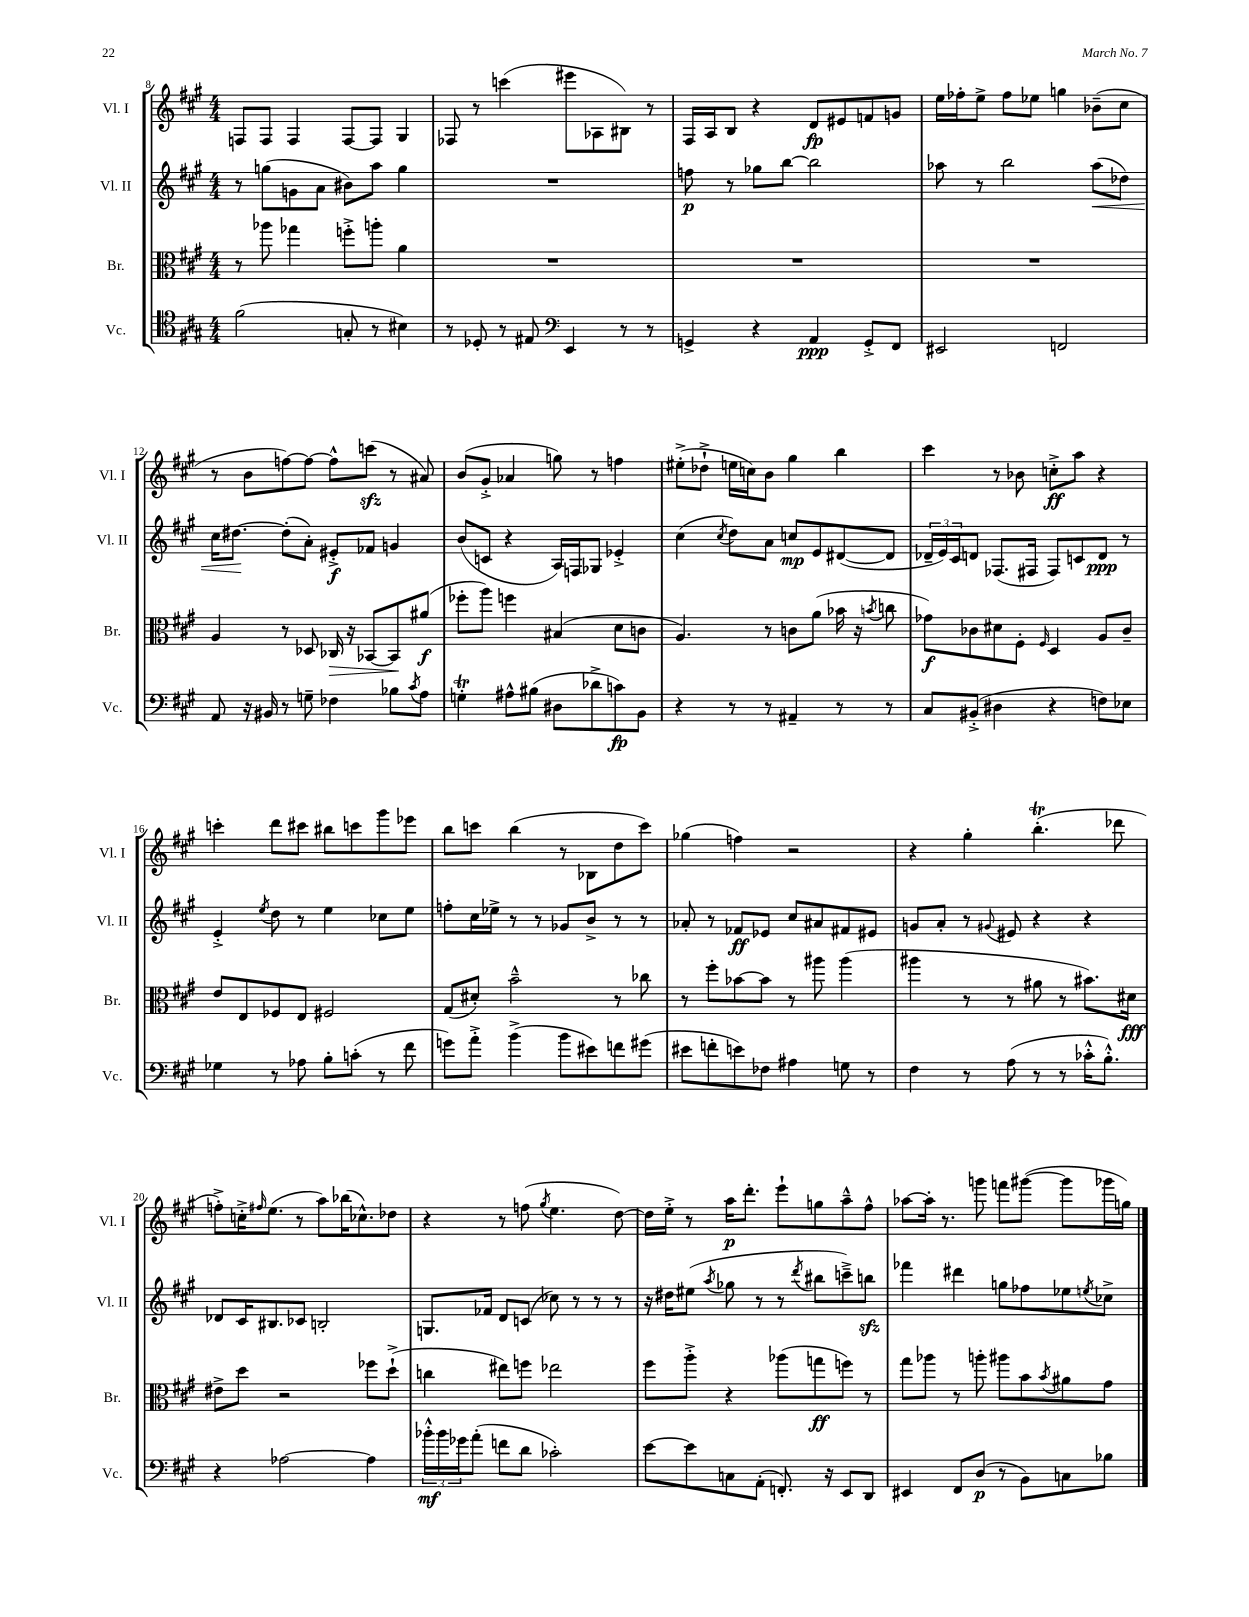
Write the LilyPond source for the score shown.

<<
\new StaffGroup <<
\new Staff = "s0" \with { instrumentName = "Vl. I" shortInstrumentName = "Vl. I" } {
    \clef treble \key a \major \numericTimeSignature \time 4/4
    f8 f8 f4 f8~ f8 gis4 |
    fes8 r8 c'''4( eis'''8 aes8 bis8) r8 |
    fis16 a16 b8 r4 d'8\fp eis'8 f'8 g'8 |
    e''16 fes''16-. e''8-> fes''8 ees''8 g''4 bes'8--( cis''8 |
    r8 b'8 f''8~) f''8~ f''8-^ c'''8\sfz( r8 ais'8) |
    b'8( gis'8-.-> aes'4 g''8) r8 f''4 |
    eis''8-.->( des''8-!-> e''16 c''16) b'8 gis''4 b''4 |
    cis'''4 r8 bes'8 c''8-.->\ff a''8 r4 |
    c'''4-. d'''8 cis'''8 bis''8 c'''8 gis'''8 ees'''8 |
    b''8 c'''8 b''4( r8 bes8 d''8 c'''8) |
    ges''4( f''4) r2 |
    r4 gis''4-. b''4.-.\trill( des'''8 |
    f''8-.->) c''16-.-> \grace { fis''16 } e''8.( r8 a''8) bes''16( ces''8.-^) des''8 |
    r4 r8 f''8( \acciaccatura { gis''8 } e''4. d''8~) |
    d''16 e''16-.-> r8 a''16\p d'''8.-. e'''8-! g''8 a''8---^ fis''8-^ |
    aes''8~ aes''16-. r8. g'''8 f'''8 gis'''8~( gis'''8 ges'''16 g''16) \bar "|." |
}
\new Staff = "s1" \with { instrumentName = "Vl. II" shortInstrumentName = "Vl. II" } {
    \clef treble \key a \major \numericTimeSignature \time 4/4
    r8 g''8( g'8 a'8 bis'8) a''8 g''4 |
    R1 |
    f''8\p r8 ges''8 b''8~ b''2 |
    aes''8 r8 b''2 aes''8\<( des''8) |
    cis''16 dis''8.~\! dis''8-.( a'8-.) eis'8-.->\f fes'8 g'4 |
    b'8( c'8 r4 a16) f16 ges8 ees'4-.-> |
    cis''4( \acciaccatura { cis''8 } d''8) a'8 c''8\mp e'8 dis'8~( dis'8 |
    \tuplet 3/2 { des'16-- e'16) cis'16 } d'8 fes8.( fis16 fis8) c'8 d'8\ppp r8 |
    e'4-.-> \acciaccatura { e''8 } d''8 r8 e''4 ces''8 e''8 |
    f''8-. cis''16 ees''16-> r8 r8 ges'8 b'8-> r8 r8 |
    aes'8-. r8 fes'8\ff ees'8 cis''8 ais'8 fis'8 eis'8 |
    g'8 a'8-. r8 \appoggiatura { gis'8 } eis'8 r4 r4 |
    des'8 cis'16 bis8. ces'8 b2-. |
    g8. fes'16 d'8 c'8( ces''8) r8 r8 r8 |
    r16 dis''16 eis''8( \acciaccatura { a''8 } ges''8 r8 r8 \acciaccatura { d'''8 } bis''8 c'''8--->) b''8\sfz |
    fes'''4 dis'''4 g''8 fes''8 ees''8 \acciaccatura { e''8 } ces''8-> \bar "|." |
}
\new Staff = "s2" \with { instrumentName = "Br." shortInstrumentName = "Br." } {
    \clef alto \key a \major \numericTimeSignature \time 4/4
    r8 aes''8 ges''4 f''8-.-> a''8-. a'4 |
    R1 |
    R1 |
    R1 |
    a4 r8 des8 ces16\> r16 bes,8~ bes,8\! ais'8\f( |
    fes''8-. a''8) f''4 bis4( d'8 c'8 |
    a4.) r8 c'8 a'8( bes'16 r16 \acciaccatura { b'8 } c''8 |
    ges'8\f) ces'8 dis'8 fis8-. \grace { fis16 } d4 a8 ces'8-- |
    e'8 e8 fes8 e8 fis2 |
    gis8( dis'8-.) b'2---^ r8 ces''8 |
    r8 fis''8-. bes'8~ bes'8 r8 ais''8 ais''4( |
    ais''4 r8 r8 ais'8 r8 bis'8.) dis'16\fff |
    eis'8-> d''8 r2 fes''8 d''8-!->( |
    c''4 eis''8) f''8 ees''2 |
    fis''8 a''8-.-> r4 aes''8( g''8\ff f''8) r8 |
    gis''8 aes''8 r8 a''8-. ais''8 b'8 \acciaccatura { b'8 } ais'8 gis'8 \bar "|." |
}
\new Staff = "s3" \with { instrumentName = "Vc." shortInstrumentName = "Vc." } {
    \clef tenor \key a \major \numericTimeSignature \time 4/4
    fis'2( g8-. r8 bis4) |
    r8 des8-. r8 eis8 \clef bass e,4 r8 r8 |
    g,4-> r4 a,4\ppp g,8-.-> fis,8 |
    eis,2 f,2 |
    a,8 r16 bis,16 r8 g8-- fes4 bes8 \acciaccatura { cis'8 } a8 |
    g4-.\trill ais8-^ bis8( dis8 des'8-> c'8\fp) b,8 |
    r4 r8 r8 ais,4-- r8 r8 |
    cis8 bis,8-.->( dis4 r4 f8) ees8 |
    ges4 r8 aes8 b8-. c'8-.( r8 fis'8 |
    g'8) a'8-.-> b'4->( b'8 eis'8) f'8 gis'8( |
    eis'8 f'8-. e'8) fes8 ais4 g8 r8 |
    fis4 r8 a8( r8 r8 ces'16-.-^ b8.-.-^) |
    r4 aes2~ aes4 |
    \tuplet 3/2 { bes'16-.-^\mf bes'16 ges'16 } a'8-.( f'8 d'8 ces'2-.) |
    e'8~ e'8 c8 a,8-.( f,8.-.) r16 e,8 d,8 |
    eis,4 fis,8 d8\p( r8 b,8) c8 bes8 \bar "|." |
}
>>
>>
\layout { \context { \Score currentBarNumber = #8 } }
